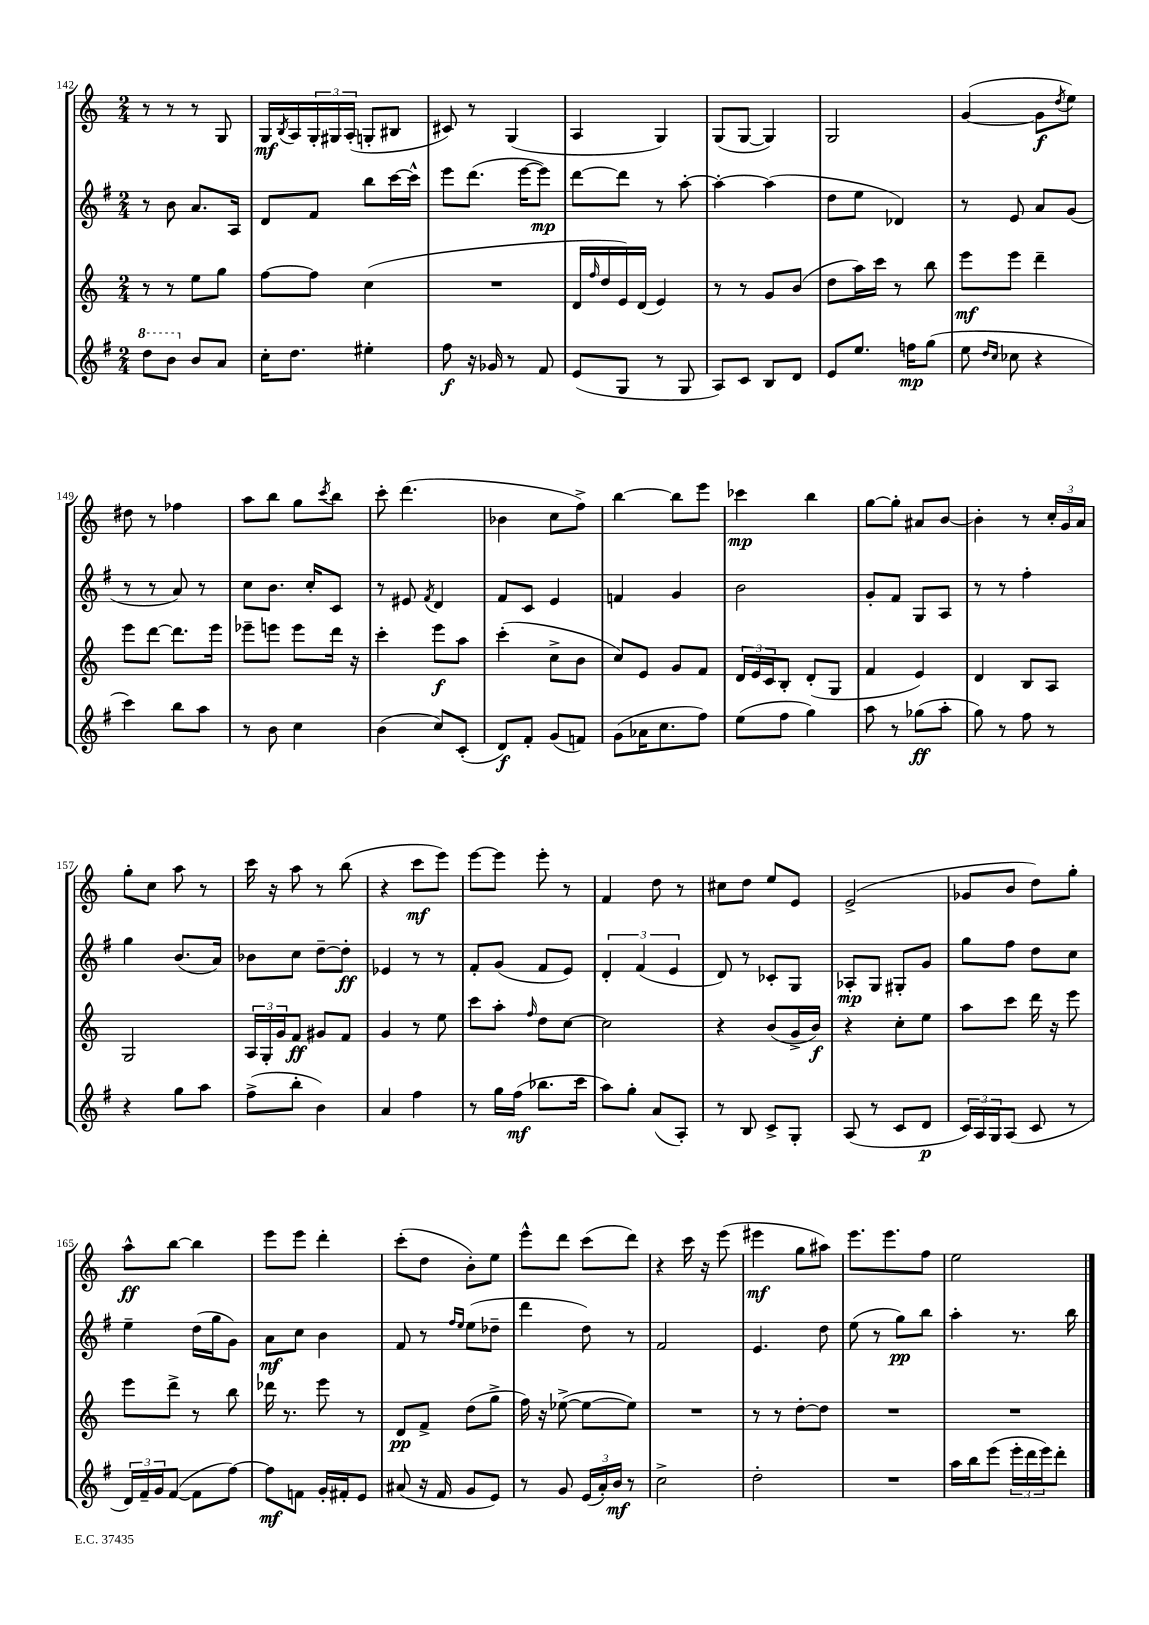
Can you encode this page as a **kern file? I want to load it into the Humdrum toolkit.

**kern	**dynam	**kern	**dynam	**kern	**dynam	**kern	**dynam
*part4	*part4	*part3	*part3	*part2	*part2	*part1	*part1
*staff4	*staff4	*staff3	*staff3	*staff2	*staff2	*staff1	*staff1
*clefG2	*	*clefG2	*	*clefG2	*	*clefG2	*
*k[f#]	*	*k[]	*	*k[f#]	*	*k[]	*
*M2/4	*	*M2/4	*	*M2/4	*	*M2/4	*
*8va	*	*	*	*	*	*	*
=142	=142	=142	=142	=142	=142	=142	=142
8ddd\L	.	8r	.	8r	.	8r	.
8bb\J	.	8r	.	8b\	.	8r	.
*X8va	*	*	*	*	*	*	*
8b/L	.	8ee\L	.	8.a/L	.	8r	.
8a/J	.	8gg\J	.	.	.	8G/	.
.	.	.	.	16A/Jk	.	.	.
=143	=143	=143	=143	=143	=143	=143	=143
16cc'\KL	.	[8ff\L	.	8d/L	.	16G/LL	mf
.	.	.	.	.	.	8qB/	.
8.dd\J	.	.	.	.	.	16A/	.
.	.	8ff\J]	.	8f#/J	.	24G'/	.
.	.	.	.	.	.	24G#X/	.
.	.	.	.	.	.	(24A'/JJ	.
4ee#X'\	.	(4cc\	.	8bb\L	.	8Gn'/L	.
.	.	.	.	[16ccc\L	.	8B#X/J	.
.	.	.	.	16ccc^^\JJ]	.	.	.
=144	=144	=144	=144	=144	=144	=144	=144
8ff#\	f	2r	.	8eee\L	.	8c#X/)	.
16r	.	.	.	(8.ddd\J	.	8r	.
16g-X/	.	.	.	.	.	.	.
8r	.	.	.	.	.	(4G/	.
.	.	.	.	[16eee\KL	.	.	.
8f#/	.	.	.	8eee\J])	mp	.	.
=145	=145	=145	=145	=145	=145	=145	=145
(8e/L	.	16d/LL	.	[8ddd\L	.	4A/	.
.	.	16qqff/	.	.	.	.	.
.	.	16dd/	.	.	.	.	.
8G/J	.	16e/)	.	8ddd\J]	.	.	.
.	.	(16d/JJ	.	.	.	.	.
8r	.	4e/)	.	8r	.	4G/)	.
8G/	.	.	.	[8aa'\	.	.	.
=146	=146	=146	=146	=146	=146	=146	=146
8A/L)	.	8r	.	4aa'\_	.	(8G/L	.
8c/J	.	8r	.	.	.	[8G/J	.
8B/L	.	8g/L	.	(4aa\]	.	4G/])	.
8d/J	.	(8b/J	.	.	.	.	.
=147	=147	=147	=147	=147	=147	=147	=147
8e/L	.	8dd\L	.	8dd\L	.	2G/	.
8.ee/J	.	16aa\L)	.	8ee\J	.	.	.
.	.	16ccc\JJ	.	.	.	.	.
.	.	8r	.	4d-X/)	.	.	.
16ffn\KL	mp	.	.	.	.	.	.
(8gg\J	.	8bb\	.	.	.	.	.
=148	=148	=148	=148	=148	=148	=148	=148
8ee\	.	8eee\L	mf	8r	.	([4g/	.
16qqdd/LL	.	.	.	.	.	.	.
16qqcc/JJ	.	.	.	.	.	.	.
8cc-X\	.	8eee\J	.	8e/	.	.	.
4r	.	4ddd~\	.	8a/L	.	8g\L]	f
.	.	.	.	.	.	8qdd/	.
.	.	.	.	(8g/J	.	8ee\J)	.
!!LO:LB:g=z
=149	=149	=149	=149	=149	=149	=149	=149
4ccc\)	.	8eee\L	.	8r	.	8dd#X\	.
.	.	[8ddd\J	.	8r	.	8r	.
8bb\L	.	8.ddd\L]	.	8a/)	.	4ff-X\	.
8aa\J	.	.	.	8r	.	.	.
.	.	16eee\Jk	.	.	.	.	.
=150	=150	=150	=150	=150	=150	=150	=150
8r	.	8eee-X~\L	.	8cc\L	.	8aa\L	.
8b\	.	8eeen\J	.	8.b\J	.	8bb\J	.
4cc\	.	8eee\L	.	.	.	8gg\L	.
.	.	.	.	16cc'/KL	.	.	.
.	.	.	.	.	.	8qccc/	.
.	.	16ddd\Jk	.	8c/J	.	8bb\J	.
.	.	16r	.	.	.	.	.
=151	=151	=151	=151	=151	=151	=151	=151
(4b\	.	4ccc'\	.	8r	.	8ccc'\	.
.	.	.	.	8e#X/	.	(4.ddd\	.
.	.	.	.	8qf#/	.	.	.
8cc/L)	.	8eee\L	f	4d/	.	.	.
(8c'/J	.	8aa\J	.	.	.	.	.
=152	=152	=152	=152	=152	=152	=152	=152
8d/L)	f	(4ccc'\	.	8f#/L	.	4b-X\	.
8f#'/J	.	.	.	8c/J	.	.	.
(8g/L	.	8cc^\L	.	4e/	.	8cc\L	.
8fn/J)	.	8b\J	.	.	.	8ff^\J)	.
=153	=153	=153	=153	=153	=153	=153	=153
(8g\L	.	8cc/L)	.	4fn/	.	[4bb\	.
16a-X\K	.	8e/J	.	.	.	.	.
8.cc\	.	.	.	.	.	.	.
.	.	8g/L	.	4g/	.	8bb\L]	.
8ff#\J)	.	8f/J	.	.	.	8eee\J	.
=154	=154	=154	=154	=154	=154	=154	=154
(8ee\L	.	24d/LL	.	2b\	.	4ccc-X\	mp
.	.	24e/	.	.	.	.	.
.	.	24c/J	.	.	.	.	.
8ff#\J	.	8B'/J	.	.	.	.	.
4gg\)	.	(8d'/L	.	.	.	4bb\	.
.	.	8G/J	.	.	.	.	.
=155	=155	=155	=155	=155	=155	=155	=155
8aa\	.	4f/	.	8g'/L	.	[8gg\L	.
8r	.	.	.	8f#/J	.	8gg'\J]	.
(8gg-X\L	ff	4e/)	.	8G/L	.	8a#X/L	.
8aa'\J	.	.	.	8A/J	.	[8b/J	.
=156	=156	=156	=156	=156	=156	=156	=156
8gg\)	.	4d/	.	8r	.	4b'\]	.
8r	.	.	.	8r	.	.	.
8ff#\	.	8B/L	.	4ff#'\	.	8r	.
8r	.	8A/J	.	.	.	24cc'/LL	.
.	.	.	.	.	.	24g/	.
.	.	.	.	.	.	24a/JJ	.
!!LO:LB:g=z
=157	=157	=157	=157	=157	=157	=157	=157
4r	.	2G/	.	4gg\	.	8gg'\L	.
.	.	.	.	.	.	8cc\J	.
8gg\L	.	.	.	(8.b/L	.	8aa\	.
8aa\J	.	.	.	.	.	8r	.
.	.	.	.	16a/Jk)	.	.	.
=158	=158	=158	=158	=158	=158	=158	=158
(8ff#^\L	.	24A/LL	.	8b-X\L	.	16ccc\	.
.	.	24G'/	.	.	.	.	.
.	.	.	.	.	.	16r	.
.	.	24g/J	.	.	.	.	.
8bb'\J	.	8f/J	ff	8cc\J	.	8aa\	.
4b\)	.	8g#X/L	.	[8dd~\L	.	8r	.
.	.	8f/J	.	8dd'\J]	ff	(8bb\	.
=159	=159	=159	=159	=159	=159	=159	=159
4a/	.	4g/	.	4e-X/	.	4r	.
4ff#\	.	8r	.	8r	.	8ccc\L	mf
.	.	8ee\	.	8r	.	8eee\J)	.
=160	=160	=160	=160	=160	=160	=160	=160
8r	.	8ccc\L	.	8f#'/L	.	[8eee\L	.
16gg\LL	.	8aa'\J	.	(8g/J	.	8eee\J]	.
(16ff#\JJ	mf	.	.	.	.	.	.
.	.	16qqff/	.	.	.	.	.
8.bb-X\L	.	8dd\L	.	8f#/L	.	8eee'\	.
.	.	[8cc\J	.	8e/J)	.	8r	.
16ccc\Jk	.	.	.	.	.	.	.
=161	=161	=161	=161	=161	=161	=161	=161
8aa\L)	.	2cc\]	.	6d'/	.	4f/	.
8gg'\J	.	.	.	.	.	.	.
.	.	.	.	(6f#/	.	.	.
(8a/L	.	.	.	.	.	8dd\	.
.	.	.	.	6e/	.	.	.
8A'/J)	.	.	.	.	.	8r	.
=162	=162	=162	=162	=162	=162	=162	=162
8r	.	4r	.	8d/)	.	8cc#X\L	.
8B/	.	.	.	8r	.	8dd\J	.
8c^/L	.	(8b/L	.	8c-X'/L	.	8ee/L	.
8G'/J	.	16g^/L	.	8G/J	.	8e/J	.
.	.	16b/JJ)	f	.	.	.	.
=163	=163	=163	=163	=163	=163	=163	=163
(8A/	.	4r	.	8A-X'/L	mp	(2e^/	.
8r	.	.	.	8G/J	.	.	.
8c/L	.	8cc'\L	.	8G#X'/L	.	.	.
8d/J	p	8ee\J	.	8g/J	.	.	.
=164	=164	=164	=164	=164	=164	=164	=164
24c/LL)	.	8aa\L	.	8gg\L	.	8g-X/L	.
24A/	.	.	.	.	.	.	.
24G/J	.	.	.	.	.	.	.
(8A/J	.	8ccc\J	.	8ff#\J	.	8b/J	.
8c/	.	16ddd\	.	8dd\L	.	8dd\L)	.
.	.	16r	.	.	.	.	.
8r	.	8eee\	.	8cc\J	.	8gg'\J	.
!!LO:LB:g=z
=165	=165	=165	=165	=165	=165	=165	=165
24d/LL)	.	8eee\L	.	4ee~\	.	8aa^^\L	ff
24f#~/	.	.	.	.	.	.	.
24g/J	.	.	.	.	.	.	.
([8f#/J	.	8ddd^\J	.	.	.	[8bb\J	.
8f#\L]	.	8r	.	(16dd\LL	.	4bb\]	.
.	.	.	.	16gg\J	.	.	.
[8ff#\J)	.	8bb\	.	8g\J)	.	.	.
=166	=166	=166	=166	=166	=166	=166	=166
8ff#\L]	mf	16ddd-X\	.	8a\L	mf	8eee\L	.
.	.	8.r	.	.	.	.	.
8fn\J	.	.	.	8cc\J	.	8eee\J	.
16g'/LL	.	8eee\	.	4b\	.	4ddd'\	.
16f#X'/J	.	.	.	.	.	.	.
8e/J	.	8r	.	.	.	.	.
=167	=167	=167	=167	=167	=167	=167	=167
(8a#X/	.	8d/L	pp	8f#/	.	(8ccc'\L	.
16r	.	8f^/J	.	8r	.	8dd\J	.
16f#/	.	.	.	.	.	.	.
.	.	.	.	16qqff#/LL	.	.	.
.	.	.	.	16qqee/JJ	.	.	.
8g/L	.	(8dd\L	.	(8ee\L	.	8b'\L)	.
8e/J)	.	8gg^\J	.	8dd-X~\J	.	8ee\J	.
=168	=168	=168	=168	=168	=168	=168	=168
8r	.	16ff\)	.	4ddd\	.	8eee^^\L	.
.	.	16r	.	.	.	.	.
8g/	.	([8ee-X^\	.	.	.	8ddd\J	.
(24e/LL	.	8ee-\L_	.	8dd\)	.	(8ccc\L	.
24a'/)	.	.	.	.	.	.	.
24b/JJ	mf	.	.	.	.	.	.
8r	.	8ee-\J])	.	8r	.	8ddd\J)	.
=169	=169	=169	=169	=169	=169	=169	=169
2cc^\	.	2r	.	2f#/	.	4r	.
.	.	.	.	.	.	16ccc\	.
.	.	.	.	.	.	16r	.
.	.	.	.	.	.	(8eee\	.
=170	=170	=170	=170	=170	=170	=170	=170
2dd'\	.	8r	.	4.e/	.	4eee#X\	mf
.	.	8r	.	.	.	.	.
.	.	[8dd'\L	.	.	.	8gg\L	.
.	.	8dd\J]	.	8dd\	.	8aa#X\J)	.
=171	=171	=171	=171	=171	=171	=171	=171
2r	.	2r	.	(8ee\	.	8.eee\L	.
.	.	.	.	8r	.	.	.
.	.	.	.	.	.	8.eee\	.
.	.	.	.	8gg\L)	pp	.	.
.	.	.	.	8bb\J	.	8ff\J	.
=172	=172	=172	=172	=172	=172	=172	=172
16aa\LL	.	2r	.	4aa'\	.	2ee\	.
16bb\J	.	.	.	.	.	.	.
(8eee\J	.	.	.	.	.	.	.
24eee'\LL	.	.	.	8.r	.	.	.
24ddd\	.	.	.	.	.	.	.
24eee\J)	.	.	.	.	.	.	.
8ddd'\J	.	.	.	.	.	.	.
.	.	.	.	16bb\	.	.	.
==	==	==	==	==	==	==	==
*-	*-	*-	*-	*-	*-	*-	*-
